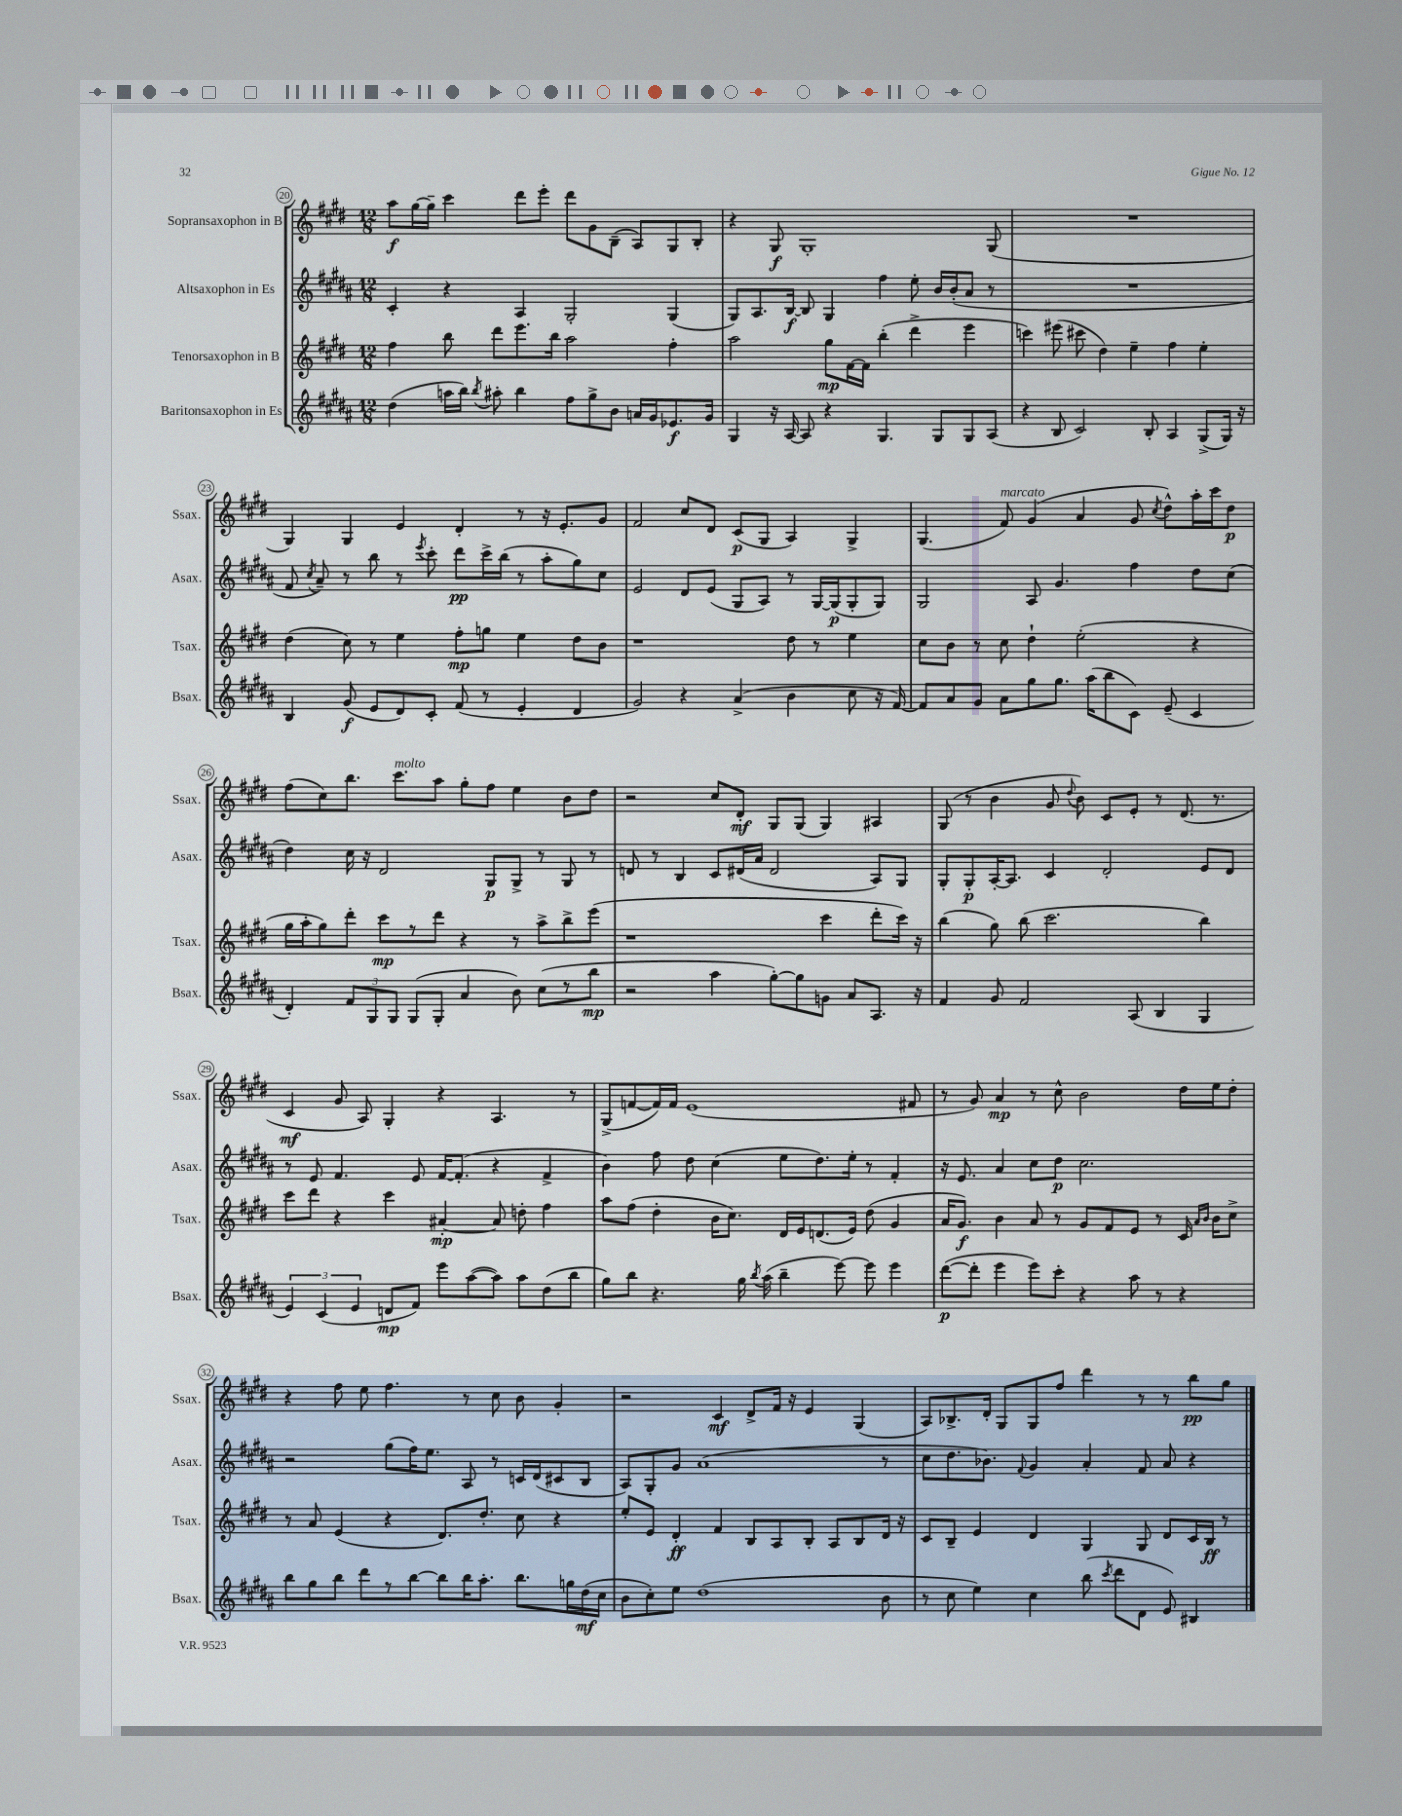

**kern	**dynam	**kern	**dynam	**kern	**dynam	**kern	**dynam
*part4	*part4	*part3	*part3	*part2	*part2	*part1	*part1
*staff4	*staff4	*staff3	*staff3	*staff2	*staff2	*staff1	*staff1
*I"Baritonsaxophon in Es	*	*I"Tenorsaxophon in B	*	*I"Altsaxophon in Es	*	*I"Sopransaxophon in B	*
*I'Bsax.	*	*I'Tsax.	*	*I'Asax.	*	*I'Ssax.	*
*clefG2	*	*clefG2	*	*clefG2	*	*clefG2	*
*k[f#c#g#d#a#]	*	*k[f#c#g#d#]	*	*k[f#c#g#d#a#]	*	*k[f#c#g#d#]	*
*M12/8	*	*M12/8	*	*M12/8	*	*M12/8	*
=20	=20	=20	=20	=20	=20	=20	=20
(4dd#\	.	4ff#\	.	4c#'/	.	8aa\L	f
.	.	.	.	.	.	[16gg#\L	.
.	.	.	.	.	.	16gg#~\JJ]	.
16aan\LL	.	8bb\	.	4r	.	4ccc#\	.
16bb\JJ)	.	.	.	.	.	.	.
8qbb/	.	.	.	.	.	.	.
8aa#X'\	.	8ddd#\L	.	.	.	.	.
4bb\	.	8.eee\	.	4A#/	.	8ddd#\L	.
.	.	.	.	.	.	8eee'\J	.
.	.	16bb\Jk	.	.	.	.	.
8ff#\L	.	2aa\	.	2G#'/	.	8ddd#\L	.
8gg#^\	.	.	.	.	.	8g#\	.
8b\J	.	.	.	.	.	(8B~\J	.
16an/LL	.	.	.	.	.	8A/L)	.
16g#/J	.	.	.	.	.	.	.
8.e-X/	f	4ff#'\	.	(4G#/	.	8G#/	.
.	.	.	.	.	.	8B'/J	.
16g#/Jk	.	.	.	.	.	.	.
=21	=21	=21	=21	=21	=21	=21	=21
4G#/	.	2aa\	.	8G#/L)	.	4r	.
.	.	.	.	8.A#/	.	.	.
16r	.	.	.	.	.	8G#/	f
[16A#/	.	.	.	[16B/Jk	f	.	.
8A#/]	.	.	.	8B/]	.	1G#'	.
4r	.	8gg#\L	mp	4G#/	.	.	.
.	.	[16f#\L	.	.	.	.	.
.	.	16f#\JJ]	.	.	.	.	.
4.G#/	.	(4bb'\	.	4ff#\	.	.	.
.	.	4ddd#^\	.	8ee'\	.	.	.
8G#/L	.	.	.	16b/LL	.	.	.
.	.	.	.	(16b'/J	.	.	.
8G#/	.	4eee\	.	8a#/J	.	.	.
(8A#/J	.	.	.	8r	.	(8G#/	.
=22	=22	=22	=22	=22	=22	=22	=22
4r	.	4cccn\)	.	1.r	.	1.r	.
8B/	.	(8eee#X\	.	.	.	.	.
2c#/)	.	8ccc#X\	.	.	.	.	.
.	.	4dd#\)	.	.	.	.	.
.	.	4ee~\	.	.	.	.	.
8B'/	.	.	.	.	.	.	.
4A#/	.	4ff#\	.	.	.	.	.
(8G#^/L	.	4ee'\	.	.	.	.	.
16G#/Jk)	.	.	.	.	.	.	.
16r	.	.	.	.	.	.	.
!!LO:LB:g=z
=23	=23	=23	=23	=23	=23	=23	=23
4B/	.	(4dd#\	.	8f#/	.	4G#/)	.
.	.	.	.	8qcc#/	.	.	.
.	.	.	.	8a#~/)	.	.	.
(8g#/	f	8cc#\)	.	8r	.	4G#/	.
8e/L	.	8r	.	8bb\	.	.	.
8d#/)	.	4ee\	.	8r	.	4e/	.
.	.	.	.	8qeee/	.	.	.
8c#'/J	.	.	.	8ccc#'\	.	.	.
(8f#/	.	8ff#'\L	mp	8ddd#\L	pp	4d#'/	.
8r	.	8ggn\J	.	16ccc#^\L	.	.	.
.	.	.	.	(16bb\JJ	.	.	.
4e'/	.	4ee\	.	8r	.	8r	.
.	.	.	.	8aa#'\L	.	16r	.
.	.	.	.	.	.	8.e'/L	.
4d#/	.	8dd#\L	.	8gg#\)	.	.	.
.	.	8b\J	.	8cc#\J	.	8g#/J	.
=24	=24	=24	=24	=24	=24	=24	=24
2g#/)	.	1r	.	2e/	.	2f#/	.
4r	.	.	.	8d#/L	.	8cc#/L	.
.	.	.	.	(8e/J	.	8d#/J	.
(4a#^/	.	.	.	8G#/L	.	(8c#/L	p
.	.	.	.	8A#/J)	.	8G#/J	.
4b\	.	8dd#\	.	8r	.	4A/)	.
.	.	8r	.	[16G#/LL	.	.	.
.	.	.	.	(16G#/J]	p	.	.
8cc#\	.	4ee\	.	8G#'/	.	4G#^/	.
16r	.	.	.	8G#/J)	.	.	.
[16f#/)	.	.	.	.	.	.	.
=25	=25	=25	=25	=25	=25	=25	=25
8f#/L]	.	8cc#\L	.	2G#/	.	(4.G#/	.
8a#/	.	8b\J	.	.	.	.	.
8g#/J	.	8r	.	.	.	.	.
!	!	!	!	!	!	!LO:TX:a:i:t=marcato	!
8a#\L	.	8cc#\	.	.	.	8f#/)	.
8gg#\	.	4dd#`\	.	8A#/	.	(4g#/	.
8.gg#\J	.	.	.	4.g#/	.	.	.
.	.	(2ee'\	.	.	.	4a/	.
(16aa#\KL	.	.	.	.	.	.	.
8bb\	.	.	.	.	.	.	.
8c#\J)	.	.	.	4ff#\	.	8g#/	.
.	.	.	.	.	.	8qcc#/	.
(8e~/	.	.	.	.	.	8dd#^^\L)	.
4c#/	.	4r	.	8dd#\L	.	16aa'\L	.
.	.	.	.	.	.	16ccc#\J	.
.	.	.	.	(8cc#\J	.	8dd#\J	p
!!LO:LB:g=z
=26	=26	=26	=26	=26	=26	=26	=26
4d#'/)	.	16gg#\LL	.	4dd#\)	.	(8ff#\L	.
.	.	16aa'\J	.	.	.	.	.
.	.	8gg#\)	.	.	.	8cc#\)	.
12f#/L	.	8ddd#'\J	.	16cc#\	.	8.bb\J	.
.	.	.	.	16r	.	.	.
12G#/	.	.	.	.	.	.	.
.	.	8ccc#\L	mp	2d#/	.	.	.
12G#/J	.	.	.	.	.	.	.
!	!	!	!	!	!	!LO:TX:a:i:t=molto	!
.	.	.	.	.	.	8.ccc#\L	.
(8G#/L	.	8r	.	.	.	.	.
8G#'/J	.	8ddd#\J	.	.	.	8aa\J	.
4a#/	.	4r	.	.	.	8gg#'\L	.
.	.	.	.	8G#/L	p	8ff#\J	.
8b\)	.	8r	.	8G#^/J	.	4ee\	.
(8cc#\L	.	8aa^\L	.	8r	.	.	.
8r	.	8bb^\	.	8G#/	.	8b\L	.
8bb\J	mp	(8eee\J	.	8r	.	8dd#\J	.
=27	=27	=27	=27	=27	=27	=27	=27
2r	.	1r	.	8dn/	.	2r	.
.	.	.	.	8r	.	.	.
.	.	.	.	4B/	.	.	.
4aa#\	.	.	.	8c#/L	.	8cc#/L	.
.	.	.	.	(16d#X/L	.	8d#'/J	mf
.	.	.	.	16a#/JJ	.	.	.
[8gg#'\L)	.	.	.	2d#/	.	8G#/L	.
8gg#\]	.	.	.	.	.	(8G#/J	.
8gn\J	.	4ccc#\	.	.	.	4G#/)	.
8a#/L	.	.	.	.	.	.	.
8.A#/J	.	8ddd#'\L	.	8A#/L)	.	4A#X/	.
.	.	16ccc#\Jk)	.	8G#/J	.	.	.
16r	.	16r	.	.	.	.	.
=28	=28	=28	=28	=28	=28	=28	=28
4f#/	.	(4bb\	.	8G#'/L	.	(8G#/	.
.	.	.	.	8G#'/	p	8r	.
8g#/	.	8gg#\)	.	[16A#'/K	.	4b\	.
.	.	.	.	8.A#/J]	.	.	.
2f#/	.	(8bb\	.	.	.	.	.
.	.	2.ccc#\	.	4c#/	.	8g#/	.
.	.	.	.	.	.	8qqdd#/	.
.	.	.	.	.	.	8b\)	.
.	.	.	.	2d#'/	.	8c#/L	.
(8A#/	.	.	.	.	.	8e'/J	.
4B/	.	.	.	.	.	8r	.
.	.	.	.	.	.	(8.d#/	.
4G#/	.	4bb\)	.	8e/L	.	.	.
.	.	.	.	.	.	8.r	.
.	.	.	.	8d#/J	.	.	.
!!LO:LB:g=z
=29	=29	=29	=29	=29	=29	=29	=29
6e/)	.	8ccc#\L	.	8r	.	4c#/	mf
.	.	8ddd#\J	.	8e/	.	.	.
(6c#/	.	.	.	.	.	.	.
.	.	4r	.	4.f#/	.	8g#/	.
6e/	.	.	.	.	.	.	.
.	.	.	.	.	.	8A/)	.
8dn/L	mp	4ccc#\	.	.	.	4G#'/	.
8f#/J)	.	.	.	8e/	.	.	.
8eee\L	.	[4a#X'/	mp	[16f#/KL	.	4r	.
.	.	.	.	(8.f#'/J]	.	.	.
([8aa#\	.	.	.	.	.	.	.
8aa#\J])	.	8a#/]	.	4r	.	4.A/	.
8aa#\L	.	8ddn'\	.	.	.	.	.
(8dd#\	.	4ff#\	.	4f#^/	.	.	.
8bb\J	.	.	.	.	.	8r	.
=30	=30	=30	=30	=30	=30	=30	=30
8gg#\L)	.	8aa\L	.	4b\)	.	(8G#^/L	.
8bb\J	.	(8ff#\J	.	.	.	[8fn/	.
4.r	.	4dd#'\	.	8ff#\	.	16f/L])	.
.	.	.	.	.	.	16f/JJ	.
.	.	.	.	8dd#\	.	(1e	.
.	.	16b\KL	.	(4cc#\	.	.	.
.	.	8.cc#\J)	.	.	.	.	.
16gg#\	.	.	.	.	.	.	.
8qbb/	.	.	.	.	.	.	.
(16aa#\	.	.	.	.	.	.	.
4bb~\	.	16d#/LL	.	8ee\L	.	.	.
.	.	16e/J	.	.	.	.	.
.	.	(8.dn/	.	8.dd#\)	.	.	.
[8eee\)	.	.	.	.	.	.	.
.	.	16e/Jk)	.	16ee'\Jk	.	.	.
8eee\]	.	(8dd#\	.	8r	.	.	.
4eee\	.	4g#/	.	4f#'/	.	.	.
.	.	.	.	.	.	8f#X/	.
=31	=31	=31	=31	=31	=31	=31	=31
([8ddd#\L	p	16a/KL	.	16r	.	8r	.
.	.	8.g#/J)	f	8.e/	.	.	.
8ddd#'\J]	.	.	.	.	.	8g#/)	.
4eee\	.	4b\	.	4a#/	.	4a/	mp
8eee\L)	.	8a/	.	8cc#\L	.	8r	.
8ccc#'\J	.	8r	.	8dd#\J	p	8cc#^^\	.
4r	.	8g#/L	.	2.cc#\	.	2b\	.
.	.	8f#/	.	.	.	.	.
8aa#\	.	8e/J	.	.	.	.	.
8r	.	8r	.	.	.	.	.
4r	.	16c#/	.	.	.	16dd#\LL	.
.	.	16qqa/LL	.	.	.	.	.
.	.	16qqb/JJ	.	.	.	.	.
.	.	16b\KL	.	.	.	16ee\J	.
.	.	8cc#^\J	.	.	.	8dd#'\J	.
!!LO:LB:g=z
=32	=32	=32	=32	=32	=32	=32	=32
8bb\L	.	8r	.	2r	.	4r	.
8gg#\	.	8a/	.	.	.	.	.
8bb\J	.	(4e/	.	.	.	8ff#\	.
8ddd#\L	.	.	.	.	.	8ee\	.
8r	.	4r	.	(8gg#\L	.	4.ff#\	.
[8bb\J	.	.	.	16ff#\K)	.	.	.
.	.	.	.	8.ee\J	.	.	.
8bb\L]	.	8.d#/L)	.	.	.	.	.
16bb\K	.	.	.	8A#/	.	8r	.
8.aa#'\J	.	8.dd#'/J	.	.	.	.	.
.	.	.	.	8r	.	8cc#\	.
8.bb\L	.	8cc#\	.	16cn/LL	.	8b\	.
.	.	.	.	(16d#/J	.	.	.
.	.	4r	.	8c#X/	.	4g#'/	.
16ggn\L	.	.	.	.	.	.	.
(16dd#\	mf	.	.	8B/J	.	.	.
16cc#\JJ	.	.	.	.	.	.	.
=33	=33	=33	=33	=33	=33	=33	=33
8b\L	.	8ee'/L	.	8A#/L)	.	2r	.
8cc#'\)	.	8e/J	.	8G#'/	.	.	.
8ee\J	.	4d#'/	ff	8g#/J	.	.	.
(1dd#	.	.	.	(1a#	.	.	.
.	.	4f#/	.	.	.	4c#/	mf
.	.	8B/L	.	.	.	8d#^/L	.
.	.	8A/	.	.	.	16f#/Jk	.
.	.	.	.	.	.	16r	.
.	.	8B'/J	.	.	.	4e/	.
.	.	8A/L	.	.	.	.	.
.	.	8B/	.	.	.	(4G#/	.
8b\	.	16d#/Jk	.	8r	.	.	.
.	.	16r	.	.	.	.	.
=34	=34	=34	=34	=34	=34	=34	=34
8r	.	8c#/L	.	8cc#\L	.	8A/L)	.
8cc#\	.	8B~/J	.	8.dd#\	.	8.B-X^/	.
4ee\)	.	4e/	.	.	.	.	.
.	.	.	.	8.b-X\J)	.	16d#'/Jk	.
.	.	.	.	.	.	8G#/L	.
.	.	.	.	8qqf#/	.	.	.
4cc#\	.	4d#/	.	4g#/	.	8G#/	.
.	.	.	.	.	.	8ff#/J	.
(8bb\	.	4G#/	.	4a#'/	.	4ddd#\	.
8qccc#/	.	.	.	.	.	.	.
8ddd#\L	.	.	.	.	.	.	.
8d#\J	.	8G#/	.	8f#/	.	8r	.
8e/)	.	8d#/L	.	8a#/	.	8r	.
4B#X/	.	16c#/L	.	4r	.	8bb\L	pp
.	.	16B/JJ	ff	.	.	.	.
.	.	8r	.	.	.	8gg#\J	.
==	==	==	==	==	==	==	==
*-	*-	*-	*-	*-	*-	*-	*-
